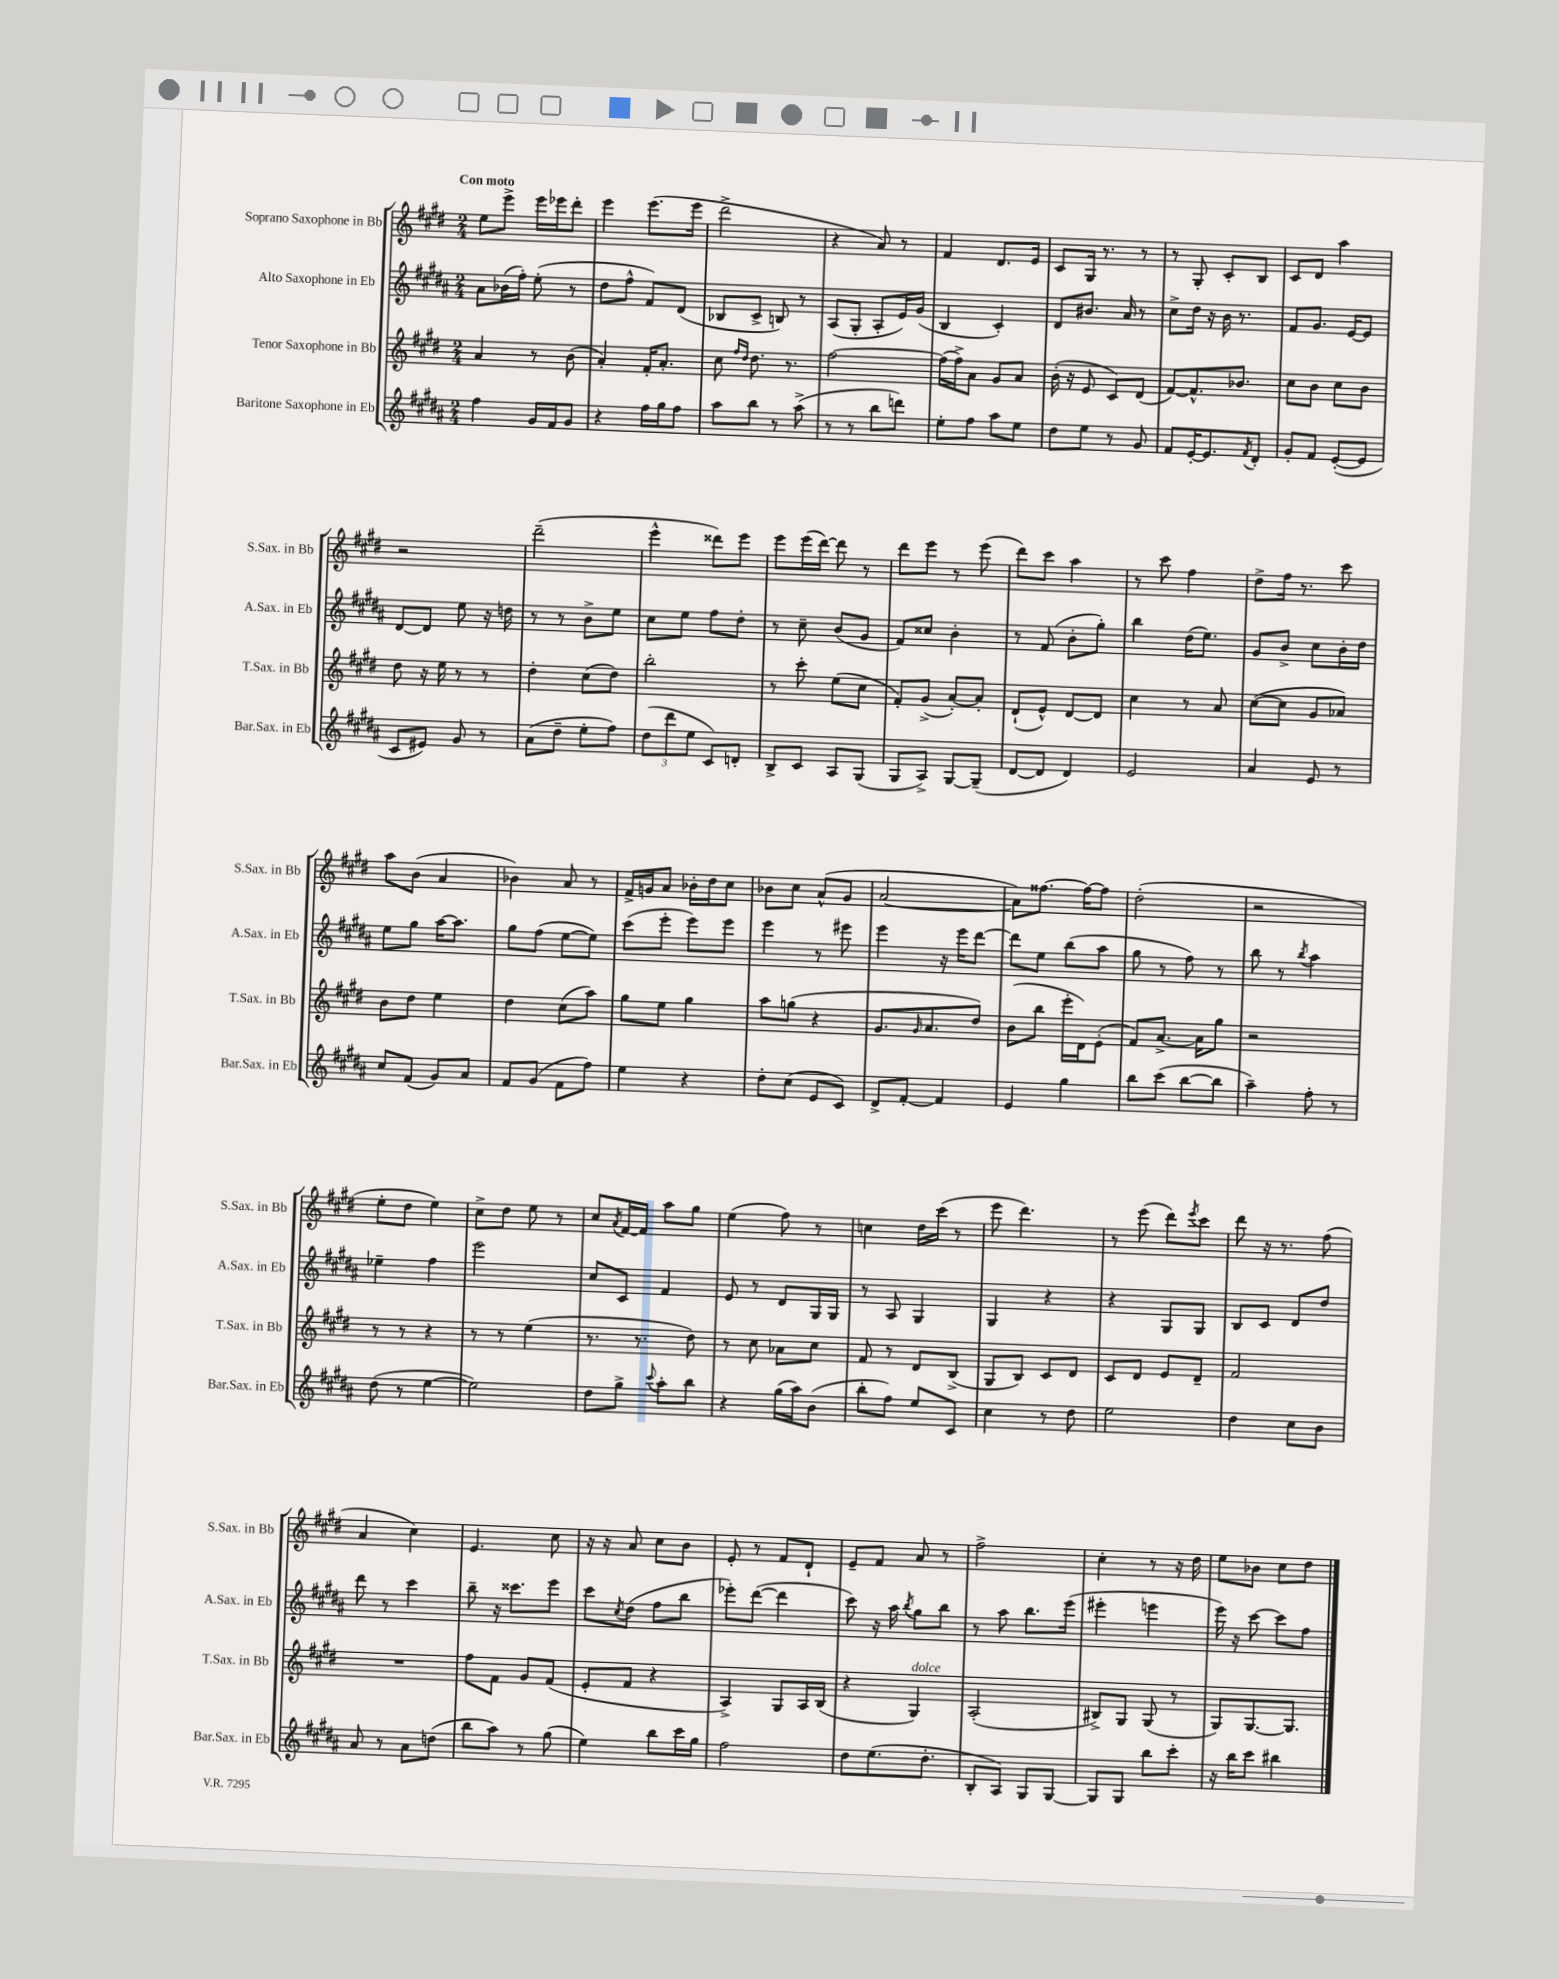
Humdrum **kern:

**kern	**kern	**kern	**kern
*staff4	*staff3	*staff2	*staff1
*clefG2	*clefG2	*clefG2	*clefG2
*k[f#c#g#d#a#]	*k[f#c#g#d#]	*k[f#c#g#d#a#]	*k[f#c#g#d#]
*M2/4	*M2/4	*M2/4	*M2/4
4ff#	4a	8a#	8ee
.	.	(16b-	8eee^
.	.	16ff#')	.
16g#	8r	(8ee'	16eee
16f#	.	.	16eee-
8g#	(8b	8r	8ddd#'
=	=	=	=
4r	4a')	8dd#	4eee
.	.	8ff#^^	.
16ff#	16f#'	8f#)	(8.eee
16gg#	8.a'	.	.
8ff#	.	(8d#	.
.	.	.	16eee
=	=	=	=
8aa#	8cc#	8B-	2ddd#^
.	16qqff#	.	.
.	16qqdd#	.	.
8bb	8.dd#	8c#^	.
8r	.	8B)	.
.	8.r	.	.
(8aa#^	.	8r	.
=	=	=	=
8r	[2ff#	(8A#	4r
8r	.	8G#'	.
8bb	.	8A#'	8a)
8ddd)	.	16e)	8r
.	.	(16g#	.
=	=	=	=
8ee'	(16ff#]	4B	4f#
.	16ff#^)	.	.
8ff#	8a	.	.
8aa#	8g#	4c#')	8.d#
8ee	8a	.	.
.	.	.	16e
=	=	=	=
8dd#	(16b'	8d#	8c#
.	16r	.	.
8ee	8e	8.b#	16G#
.	.	.	8.r
8r	8c#)	.	.
.	.	16a#	.
8g#	(8d#	8r	8r
=	=	=	=
8f#	[8f#)	8cc#^	8r
[16e'	8.f#^^]	16dd#	8G#'
8.e]	.	16r	.
.	.	16b	8c#'
.	8.b-	8.r	.
8qf#	.	.	.
8d#'	.	.	8B
=	=	=	=
8g#'	8cc#	8f#	8c#
8f#	8b	8.g#	8d#
([8e'	8cc#	.	4aa
.	.	[16e	.
8e]	8b	8e]	.
=	=	=	=
8c#	8dd#	[8d#	2r
8e#)	16r	8d#]	.
.	16ee	.	.
8g#	8r	8ee	.
8r	8r	16r	.
.	.	16dd	.
=	=	=	=
(8a#	4dd#'	8r	(2ddd#~
8dd#~	.	8r	.
8ee'	(8cc#	8b^	.
8ff#)	8dd#)	8ee	.
=	=	=	=
(12dd#	2bb'	8cc#	4eee^^
12ddd#	.	.	.
.	.	8ee	.
12ee	.	.	.
8c#)	.	8ff#	8ddd##)
8d'	.	8dd#'	8eee
=	=	=	=
8B^	8r	8r	8eee
8c#	8ccc#'	8cc#~	(16eee
.	.	.	[16ddd#)
8A#	(8ee	(8b	8ddd#]
(8G#	8cc#	8g#	8r
=	=	=	=
8G#	8f#')	8f#)	8ddd#
8A#^)	(8g#^	8cc##	8eee
[8G#	[8a')	4b'	8r
(8G#~]	8a']	.	(8eee
=	=	=	=
[8d#	(8d#`	8r	8ddd#)
8d#]	8e^^)	(8f#	8ccc#
4d#)	[8d#	8b'	4aa
.	8d#]	8gg#')	.
=	=	=	=
2e	4cc#	4bb	8r
.	.	.	8ccc#
.	8r	(16dd#	4ff#
.	.	8.ee)	.
.	8a	.	.
=	=	=	=
4a#	([8cc#	8g#	8dd#^
.	8cc#]	8b^	16ff#
.	.	.	8.r
8e	8g#	8cc#	.
8r	8a-)	16b'	8ccc#
.	.	16dd#	.
=	=	=	=
8cc#	8b	8ee	8aa
(8f#	8dd#	8gg#	(8b
8g#)	4ee	[16aa#	4a
.	.	8.aa#]	.
8a#	.	.	.
=	=	=	=
8f#	4dd#	8gg#	4b-)
(8g#	.	(8ff#	.
8f#	(8cc#	[8ee	8a
8ff#)	8aa)	8ee])	8r
=	=	=	=
4ee	8gg#	(8ccc#	16f#^
.	.	.	16g
.	8ee	8eee'	8a
4r	4gg#	8eee)	16b-'
.	.	.	16dd#
.	.	8eee	8cc#
=	=	=	=
8dd#'	8aa	4eee	8b-
(8cc#	(8gg	.	8cc#
8e	4r	8r	(8a^^
8c#)	.	8eee#	8g#
=	=	=	=
8d#^	8.g#	4eee	[2a
[8f#'	.	.	.
.	16qqg#	.	.
.	8.a	.	.
4f#]	.	16r	.
.	.	16eee	.
.	8dd#)	[8ddd#	.
=	=	=	=
4e	(8b	8ddd#]	8a])
.	8bb	8ee	[8.ff##
4gg#	16eee'	(8bb	.
.	16d#)	.	16ff##_
.	(8e'	8aa#	8ff##]
=	=	=	=
8bb	8f#)	8gg#	(2dd#'
(8ccc#	[8.a^	8r	.
[8bb	.	8ff#)	.
.	16a]	.	.
8bb]	8gg#	8r	.
=	=	=	=
4aa#~)	2r	8bb	2r
.	.	8r	.
.	.	8qbb	.
8ff#'	.	4aa#	.
8r	.	.	.
=	=	=	=
(8dd#	8r	4ee-~	8ee'
8r	8r	.	8dd#
[4ee	4r	4ff#	4ee)
=	=	=	=
2ee])	8r	2eee	8cc#^
.	8r	.	8dd#
.	(4ee	.	8ee
.	.	.	8r
=	=	=	=
8dd#	8.r	8cc#	8cc#
.	.	.	8qa
8gg#^	.	8c#	[16f#
.	8.r	.	16f#]
8qqccc#	.	.	.
8aa#'	.	4f#	8aa
8bb	8dd#)	.	8gg#
=	=	=	=
4r	8r	8e	(4ee
.	8cc#	8r	.
(16gg#	8a-	8d#	8ff#)
16aa#)	.	.	.
(8b	8cc#	16G#	8r
.	.	16G#	.
=	=	=	=
8bb'	8f#	8r	4cc
8ff#)	8r	8A#	.
8ee	8d#	4G#	16dd#
.	.	.	(16ccc#
8c#	(8B^	.	8r
=	=	=	=
4cc#	8G#	4G#	8eee
.	8B)	.	4.ddd#)
8r	8c#	4r	.
8dd#	8d#	.	.
=	=	=	=
2ee	8c#	4r	8r
.	8d#	.	(8eee
.	8e	8G#	8ddd#)
.	.	.	8qeee
.	8d#~	8G#	8ccc#
=	=	=	=
4dd#	2f#	8B	8ddd#
.	.	8c#	16r
.	.	.	8.r
8cc#	.	8d#	.
8b	.	8dd#	(8ff#
=	=	=	=
8a#	2r	8ddd#	4a
8r	.	8r	.
8a#	.	4ccc#	4cc#)
(8dd	.	.	.
=	=	=	=
8bb	8ff#	8bb~	4.e
8aa#)	8f#	16r	.
.	.	8.ccc##	.
8r	8g#	.	.
(8gg#	(8f#	8eee	8cc#
=	=	=	=
4ee)	8e'	8ccc#	16r
.	.	.	16r
.	.	8qcc#	.
.	8f#	(8dd#	8a
8bb	4r	8ff#	8cc#
16ccc#	.	8bb	8b
16gg#	.	.	.
=	=	=	=
2ff#	4A^)	8eee-')	8e'
.	.	([8ddd#	8r
.	8G#	4ddd#]	8f#
.	16A	.	8d#`
.	(16B	.	.
=	=	=	=
8dd#	4r	8ccc#)	8e~
(8.ee	.	16r	8f#
.	.	16aa#	.
.	.	8qbb	.
.	4G#)	8gg#	8a
8.dd#'	.	.	.
.	.	8bb	8r
=	=	=	=
8B'	(2A'	8r	2ff#^
8A#)	.	8aa#	.
8G#	.	8.bb	.
[8G#	.	.	.
.	.	(16eee	.
=	=	=	=
8G#]	8B#^)	4eee#'	4cc#'
8G#	8G#	.	.
8bb	(8G#	4eee	8r
8ccc#'	8r	.	16r
.	.	.	16dd#
=	=	=	=
16r	8G#)	16eee)	8ee
16bb	.	16r	.
8ccc#	[8.G#	[8ccc#	8b-
4bb#	.	8ccc#]	8cc#
.	8.G#]	.	.
.	.	8ff#	8dd#
==	==	==	==
*-	*-	*-	*-
